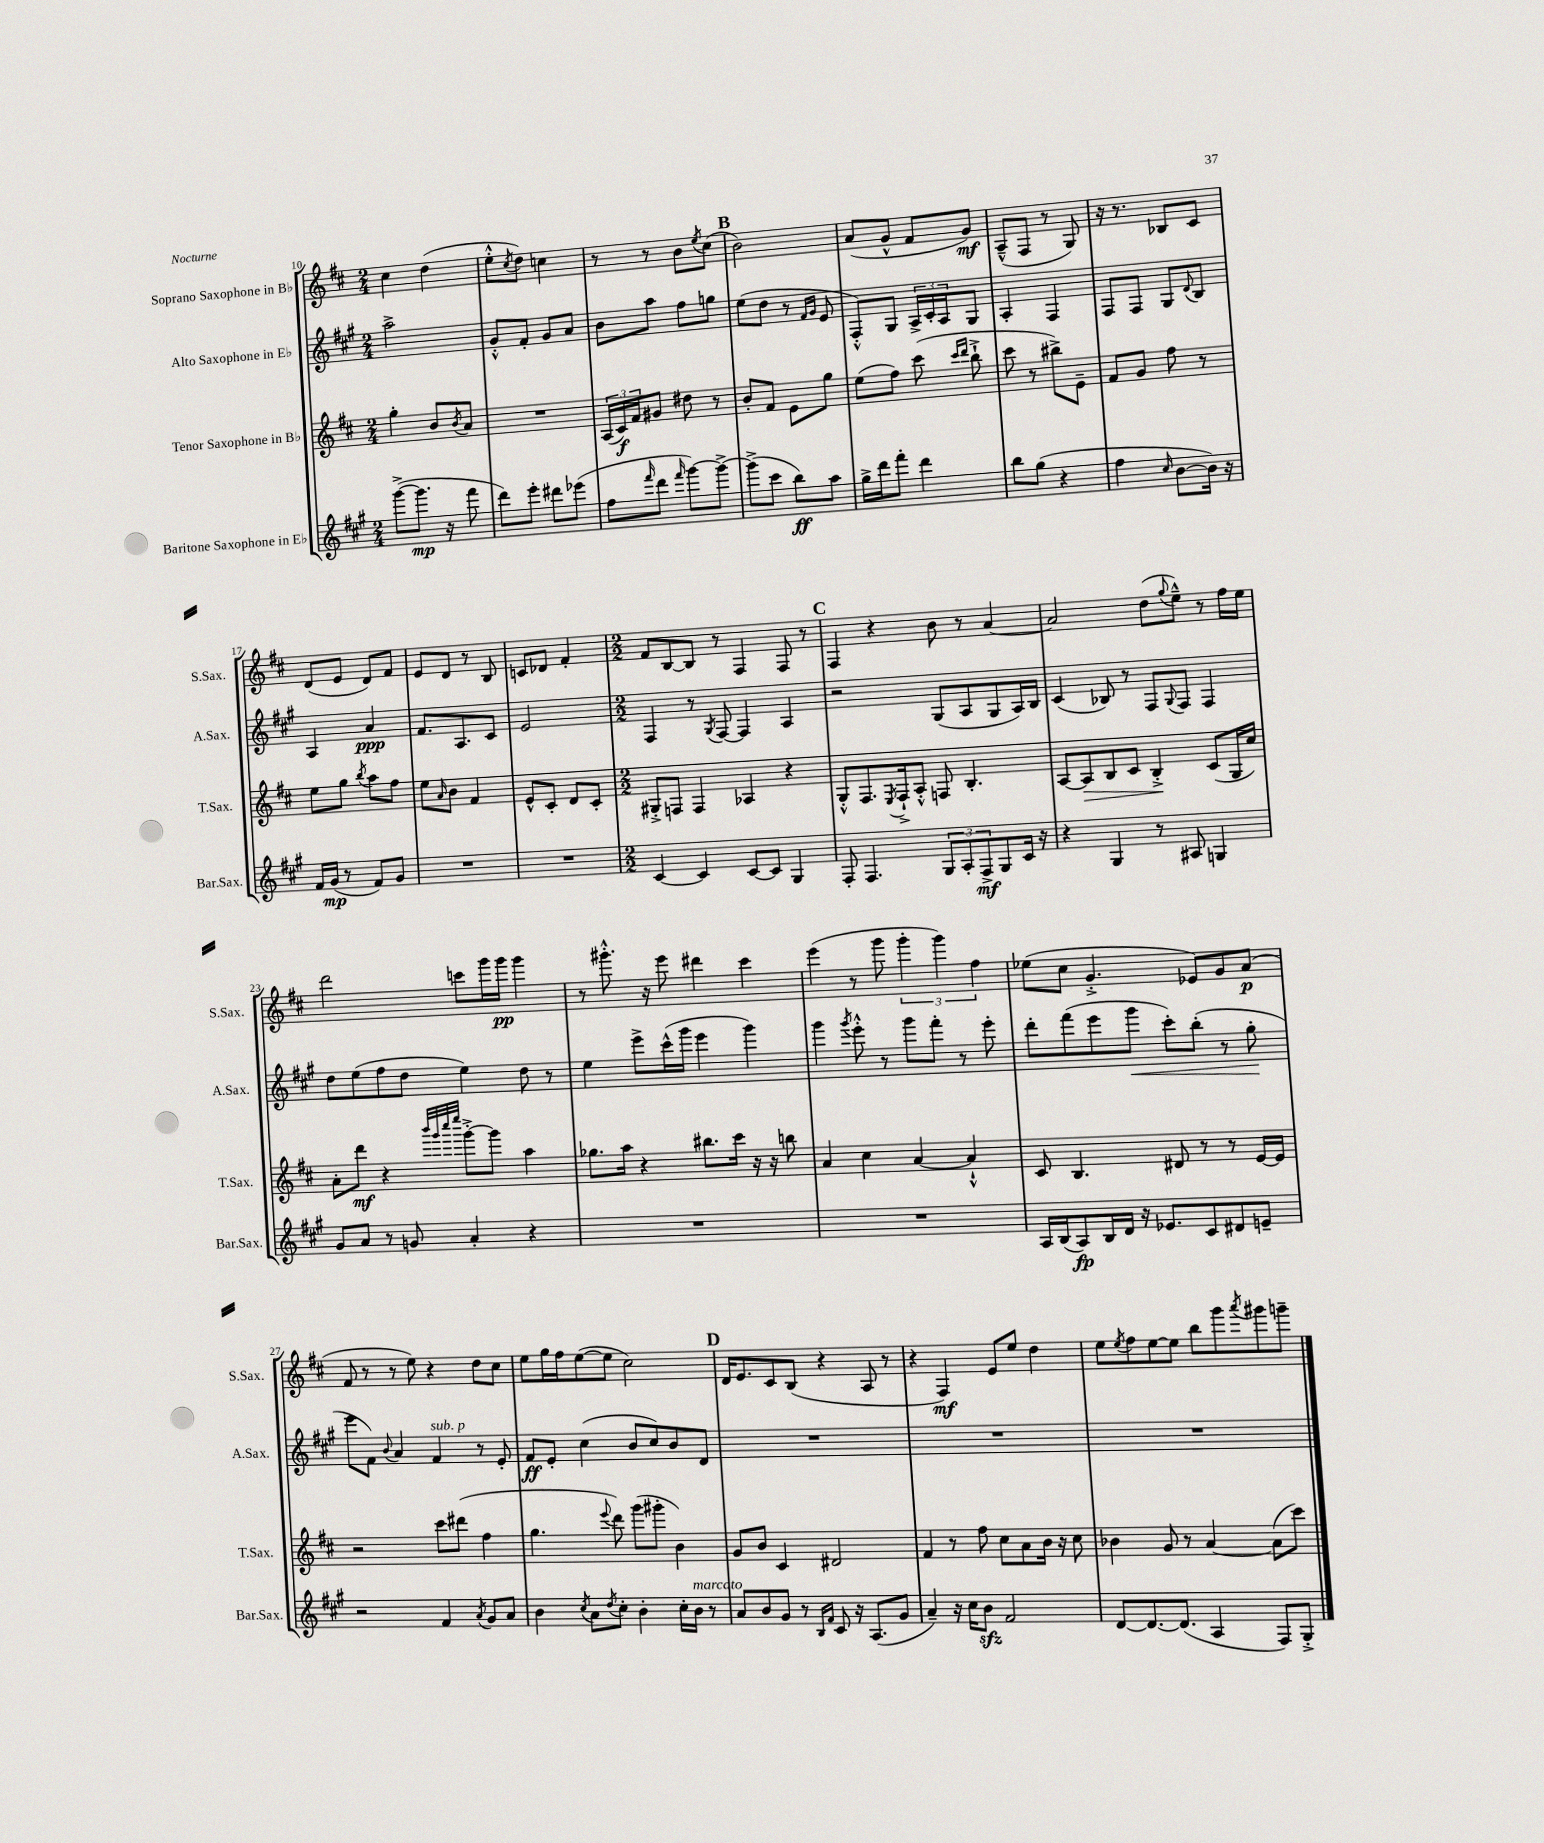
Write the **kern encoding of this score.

**kern	**kern	**kern	**kern
*staff4	*staff3	*staff2	*staff1
*clefG2	*clefG2	*clefG2	*clefG2
*k[f#c#g#]	*k[f#c#]	*k[f#c#g#]	*k[f#c#]
*M2/4	*M2/4	*M2/4	*M2/4
([8ggg#^\L	4gg'\	2aa^\	4cc#\
8.ggg#\]J	.	.	.
.	8b/L	.	(4dd\
16r	.	.	.
.	8qb/	.	.
8fff#\	8a/J	.	.
=	=	=	=
8ddd\L)	2r	8g#'^^/L	8ee'^^\L
.	.	.	8qcc#/
8eee'\J	.	8f#'/J	8dd\J)
8ddd#\L	.	8g#/L	4cc\
(8eee-\J	.	8a/J	.
=	=	=	=
8ff#\L	(24A/LL	8b\L	8r
.	24c#/)	.	.
.	24f#/J	.	.
16qqfff#/	.	.	.
8ddd\J	8g#/J	8aa\J	8r
16qqfff#/	.	.	.
[8ggg#\L)	8dd#\	8ff#\L	8b\L
.	.	.	8qee/
8ggg#^\_J	8r	8gg\J	(8cc#\J
=	=	=	=
(8ggg#^\]L	8b'/L	(8ee\L	2b\)
8ccc#\J	8f#/J	8dd\J	.
8bb\L)	8e\L	8r	.
.	.	16qqf#/LL	.
.	.	16qqg#/JJ	.
8aa\J	8gg\J	8e/	.
=	=	=	=
16gg#^\LL	(8ee\L	8F#'^^/L)	(8a/L
16ddd\J	.	.	.
8fff#'\J	8ff#\J)	8G#/J	8g^^/J
4ddd\	(8ccc#\	24A^/LL	8f#/L
.	.	24c#'/	.
.	.	24A/J	.
.	16qqccc#/LL	.	.
.	16qqddd/JJ	.	.
.	8bb`^\	8G#/J	8g/J)
=	=	=	=
8bb\L	8ccc#\	4A'/	(8A~^^/L
(8gg#\J	8r	.	8F#/J
4r	8bb#^\L)	4F#/	8r
.	8e~\J	.	8G/)
=	=	=	=
4ff#\	8f#/L	8F#/L	16r
.	.	.	8.r
.	8g/J	8F#/J	.
16qqcc#/	.	.	.
[8b\L	8ff#\	8G#/L	8B-/L
.	.	8qqd/	.
16b\]Jk)	8r	8B/J	8c#/J
16r	.	.	.
=	=	=	=
16f#/LL	8ee\L	4A/	(8d/L
(16g#/JJ	.	.	.
8r	8gg\J	.	8e/J
.	8qbb/	.	.
8f#/L)	8aa\L	4a/	8d/L)
8g#/J	8ff#\J	.	8f#/J
=	=	=	=
2r	8ee\L	8.f#/L	8e/L
.	16qqa/	.	.
.	8b\J	.	8d/J
.	.	8.A/	.
.	4f#/	.	8r
.	.	8c#/J	8B/
=	=	=	=
2r	8e^^/L	2e/	8c/L
.	8c#'/J	.	8d-/J
.	8d/L	.	4f#'/
.	8c#'/J	.	.
=	=	=	=
*M2/2	*M2/2	*M2/2	*M2/2
[4c#/	8G#'^/L	4F#/	8f#/L
.	8F/J	.	[8B/
4c#/]	4F/	8r	8B/]J
.	.	8qG#/	.
.	.	[8F#/	8r
[8c#/L	4A-/	4F#/]	4F#/
8c#/]J	.	.	.
4G#/	4r	4A/	8F#/
.	.	.	8r
=	=	=	=
8F#'/	8G'^^/L	2r	4F#/
4.F#/	8.F#/	.	.
.	.	.	4r
.	8qE/	.	.
.	16F#`^/k	.	.
.	8A'^^/J	.	.
12G#/L	8F/	(8G#/L	8b\
12A'/	.	.	.
.	4.B'/	8A/	8r
12F#^/	.	.	.
8G#/	.	8G#/	[4a/
16c#/Jk	.	16A/L)	.
16r	.	16B/JJ	.
=	=	=	=
4r	[8A/L	(4c#/	2a/]
.	8A/]	.	.
4G#/	8B/	8B-/)	.
.	8c#/J	8r	.
8r	4B'^/	8F#/L	(8dd\L
.	.	8qqG#/	8qqgg/
8A#/	.	8F#/J	8ee~^^\J)
4G/	(8c#/L	4F#/	8r
.	16G/L	.	16ff#\LL
.	16cc#/JJ)	.	16ee\JJ
=	=	=	=
8g#/L	8a'\L	8dd\L	2ddd\
8a/J	8ddd\J	(8ee\	.
8r	4r	8ff#\	.
8g/	.	8dd\J	.
.	32qqbbb/LLL	.	.
.	32qqggg/	.	.
.	32qqcccc#/	.	.
.	32qqeeee/JJJ	.	.
4a'/	[8ggg'^\L	4ee\)	8ccc\L
.	8ggg\]J	.	16ggg\L
.	.	.	16ggg\JJ
4r	4aa\	8dd\	4ggg\
.	.	8r	.
=	=	=	=
1r	8.gg-\L	4ee\	8r
.	.	.	8.ggg#'^^\
.	16aa\Jk	.	.
.	4r	8eee^\L	.
.	.	.	16r
.	.	(16ccc#^^\L	8eee\
.	.	16ggg#\JJ	.
.	8.bb#\L	4eee\	4ddd#\
.	16ccc#\Jk	.	.
.	16r	4ggg#\)	4ccc#\
.	16r	.	.
.	8bb\	.	.
=	=	=	=
1r	4a/	4ggg#\	(4eee\
.	.	8qggg#/	.
.	4cc#\	8eee'^^\	8r
.	.	8r	8ggg\
.	[4a/	8ggg#\L	6ggg'\
.	.	8fff#'\J	.
.	.	.	6ggg\)
.	4a`^^/]	8r	.
.	.	.	6ff#\
.	.	8eee'\	.
=	=	=	=
16A/LL	8c#/	8ddd'\L	(8ee-\L
(16B/J	.	.	.
8A/)	4.B/	(8fff#\	8cc#\J
16B/L	.	8eee\	4.g'^/
16d/JJ	.	.	.
16r	.	8ggg#\J	.
8.e-/L	.	.	.
.	8d#/	8ccc#'\L)	.
8c#/	8r	(8bb'\J	8e-/L)
8d#/	8r	8r	8g/
8e~/J	[16e/LL	8gg#'\	(8a/J
.	16e/]JJ	.	.
=	=	=	=
2r	2r	8eee\L	8f#/
.	.	8f#\J)	8r
.	.	8qqb/	.
.	.	4a/	8r
.	.	.	8ee\)
4f#/	8ccc#\L	4f#/	4r
.	(8ddd#\J	.	.
8qa/	.	.	.
8g#/L	4ff#\	8r	8dd\L
8a/J	.	8e'/	8cc#\J
=	=	=	=
4b\	4.gg\	8f#/L	8ee\L
.	.	8e'/J	16gg\L
.	.	.	16ff#\J
8qcc#/	.	.	.
8a\L	.	(4cc#\	([8ee\
8qdd/	8qqeee/	.	.
8cc#'\J	8ddd\)	.	8ee\]J
4b'\	(8ggg\L	8b/L	2cc#\)
.	8ggg#'\J	8cc#/)	.
16cc#'\LL	4b\)	8b/	.
16b\JJ	.	.	.
8r	.	8d/J	.
=	=	=	=
8a/L	8g/L	1r	16d/LK
.	.	.	8.e/
8b/	8b/J	.	.
8g#/J	4c#/	.	8c#/
8r	.	.	(8B/J
16qqB/LL	.	.	.
16qqf#/JJ	.	.	.
8c#/	2d#/	.	4r
16r	.	.	.
(8.A/L	.	.	.
.	.	.	8A/
8g#/J	.	.	8r
=	=	=	=
4a~/)	4f#/	1r	4r
16r	8r	.	4F#/)
16cc#\LK	.	.	.
8b\J	8ff#\	.	.
2f#/	8cc#\L	.	8e/L
.	8a\	.	8ee/J
.	16b\Jk	.	4dd\
.	16r	.	.
.	8cc#\	.	.
=	=	=	=
[8d/L	4b-\	1r	8ee\L
.	.	.	8qee/
8.d/_	.	.	8ff#\
.	8g/	.	[8ee\
(8.d/]J	.	.	.
.	8r	.	8ee\]J
4A/	[4a/	.	8bb\L
.	.	.	8ggg\
.	.	.	8qaaa/
8F#/L)	(8a\]L	.	8ggg#\
8G#'^/J	8ccc#\J)	.	8ggg~\J
==	==	==	==
*-	*-	*-	*-
